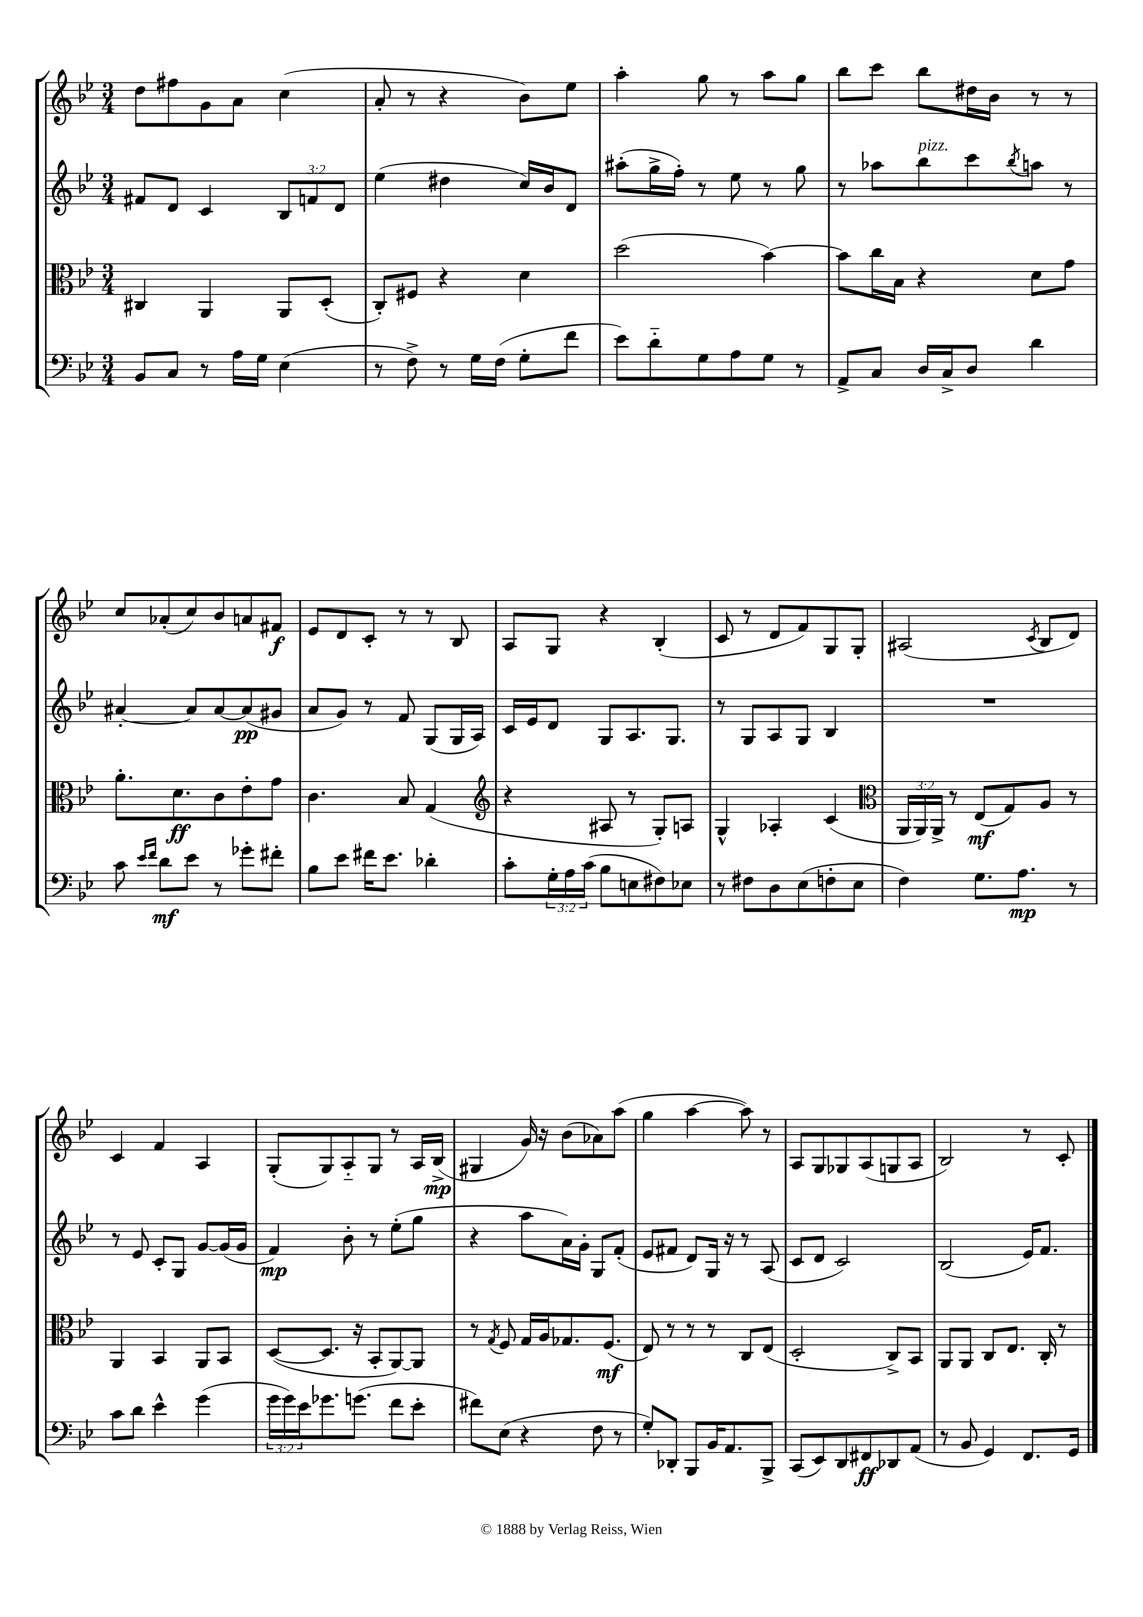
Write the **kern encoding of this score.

**kern	**kern	**kern	**kern
*staff4	*staff3	*staff2	*staff1
*clefF4	*clefC3	*clefG2	*clefG2
*k[b-e-]	*k[b-e-]	*k[b-e-]	*k[b-e-]
*M3/4	*M3/4	*M3/4	*M3/4
8BB-	4C#	8f#	8dd
8C	.	8d	8ff#
8r	4AA	4c	8g
16A	.	.	8a
16G	.	.	.
(4E-	8AA	12B-	(4cc
.	.	12f	.
.	(8D'	.	.
.	.	12d	.
=	=	=	=
8r	8C')	(4ee-	8a'
8F^)	8F#	.	8r
8r	4r	4dd#	4r
16G	.	.	.
(16F	.	.	.
8G'	4d	16cc)	8b-)
.	.	16b-	.
8f	.	8d	8ee-
=	=	=	=
8e-)	(2dd	(8aa#'	4aa'
8d'~	.	16gg^	.
.	.	16ff')	.
8G	.	8r	8gg
8A	.	8ee-	8r
8G	[4b-)	8r	8aa
8r	.	8gg	8gg
=	=	=	=
8AA^	8b-]	8r	8bb-
8C	16cc	8aa-	8ccc
.	16B-	.	.
16D	4r	8bb-	8bb-
16C^	.	.	.
8D	.	8ccc	16dd#
.	.	.	16b-
.	.	8qbb-	.
4d	8d	8aa	8r
.	8g	8r	8r
=	=	=	=
8c	8.a'	[4a#'	8cc
16qqe-	.	.	.
16qqf	.	.	.
8d	.	.	(8a-'
.	8.d	.	.
8e-	.	8a#]	8cc)
8r	8c	[8a#	8b-
8g-'	8e-'	(8a#]	8a
8f#'	8g	8g#	8f#
=	=	=	=
8B-	4.c	8a	8e-
8e-	.	8g)	8d
16f#	.	8r	8c'
8.e-	.	.	.
.	8B-	8f	8r
4d-'	(4G	(8G	8r
.	.	16G	8B-
.	.	16A)	.
=	=	=	=
*	*clefG2	*	*
8c'	4r	16c	8A
.	.	16e-	.
24G'	.	8d	8G
24A	.	.	.
(24c	.	.	.
8B-	8A#	8G	4r
8E	8r	8.A	.
8F#)	8G')	.	(4B-'
.	.	8.G	.
8E-	8A	.	.
=	=	=	=
8r	4G^^	8r	8c
8F#	.	8G	8r
8D	4A-'	8A	8d
(8E-	.	8G	8f)
8F'	(4c	4B-	8G
8E-	.	.	8G'
=	=	=	=
*	*clefC3	*	*
4F)	24AA	2.r	(2A#
.	24AA)	.	.
.	24AA^	.	.
.	8r	.	.
8.G	(8E-	.	.
.	8G)	.	.
8.A	.	.	.
.	.	.	8qc
.	8A	.	8B-
8r	8r	.	8d)
=	=	=	=
8c	4AA	8r	4c
8d	.	8e-	.
4e-^^	4BB-	8c'	4f
.	.	8G	.
(4g	8AA	[8g	4A
.	8BB-	(16g]	.
.	.	16g	.
=	=	=	=
24g	([8D	4f)	(8G'
24g)	.	.	.
24e-	.	.	.
8.g-	8.D]	.	8G)
.	.	8b-'	8A'~
(8.g	16r	.	.
.	8BB-'	8r	8G
8f	[8AA)	(8ee-'	8r
8e-'	8AA]	8gg	16A
.	.	.	(16B-^
=	=	=	=
8f#)	8r	4r	4G#
.	8qG	.	.
(8E-	8F	.	.
4r	16G	8aa	16g)
.	16A	.	16r
.	8.G-	16a)	(8b-
.	.	16g'	.
8F	.	8G	8a-)
.	(8.F	.	.
8r	.	(8f'	(8aa
=	=	=	=
8G')	8E-)	8e-	4gg
8DD-'	8r	8f#	.
8BBB-	8r	8d)	[4aa
16BB-	8r	16G	.
8.AA	.	16r	.
.	8C	8r	8aa])
8BBB-^	(8E-	(8A	8r
=	=	=	=
(8CC	2D'	8c	8A
8EE-)	.	8d	8G
8DD	.	2c)	8G-
8FF#	.	.	(8A
8DD-	8C^)	.	8G
(8AA	8BB-	.	8A
=	=	=	=
8r	8AA	(2B-	2B-)
8BB-	8AA	.	.
4GG)	8C	.	.
.	8.E-	.	.
8.FF	.	16e-)	8r
.	16C'	8.f	.
.	8r	.	8c'
16GG	.	.	.
==	==	==	==
*-	*-	*-	*-
